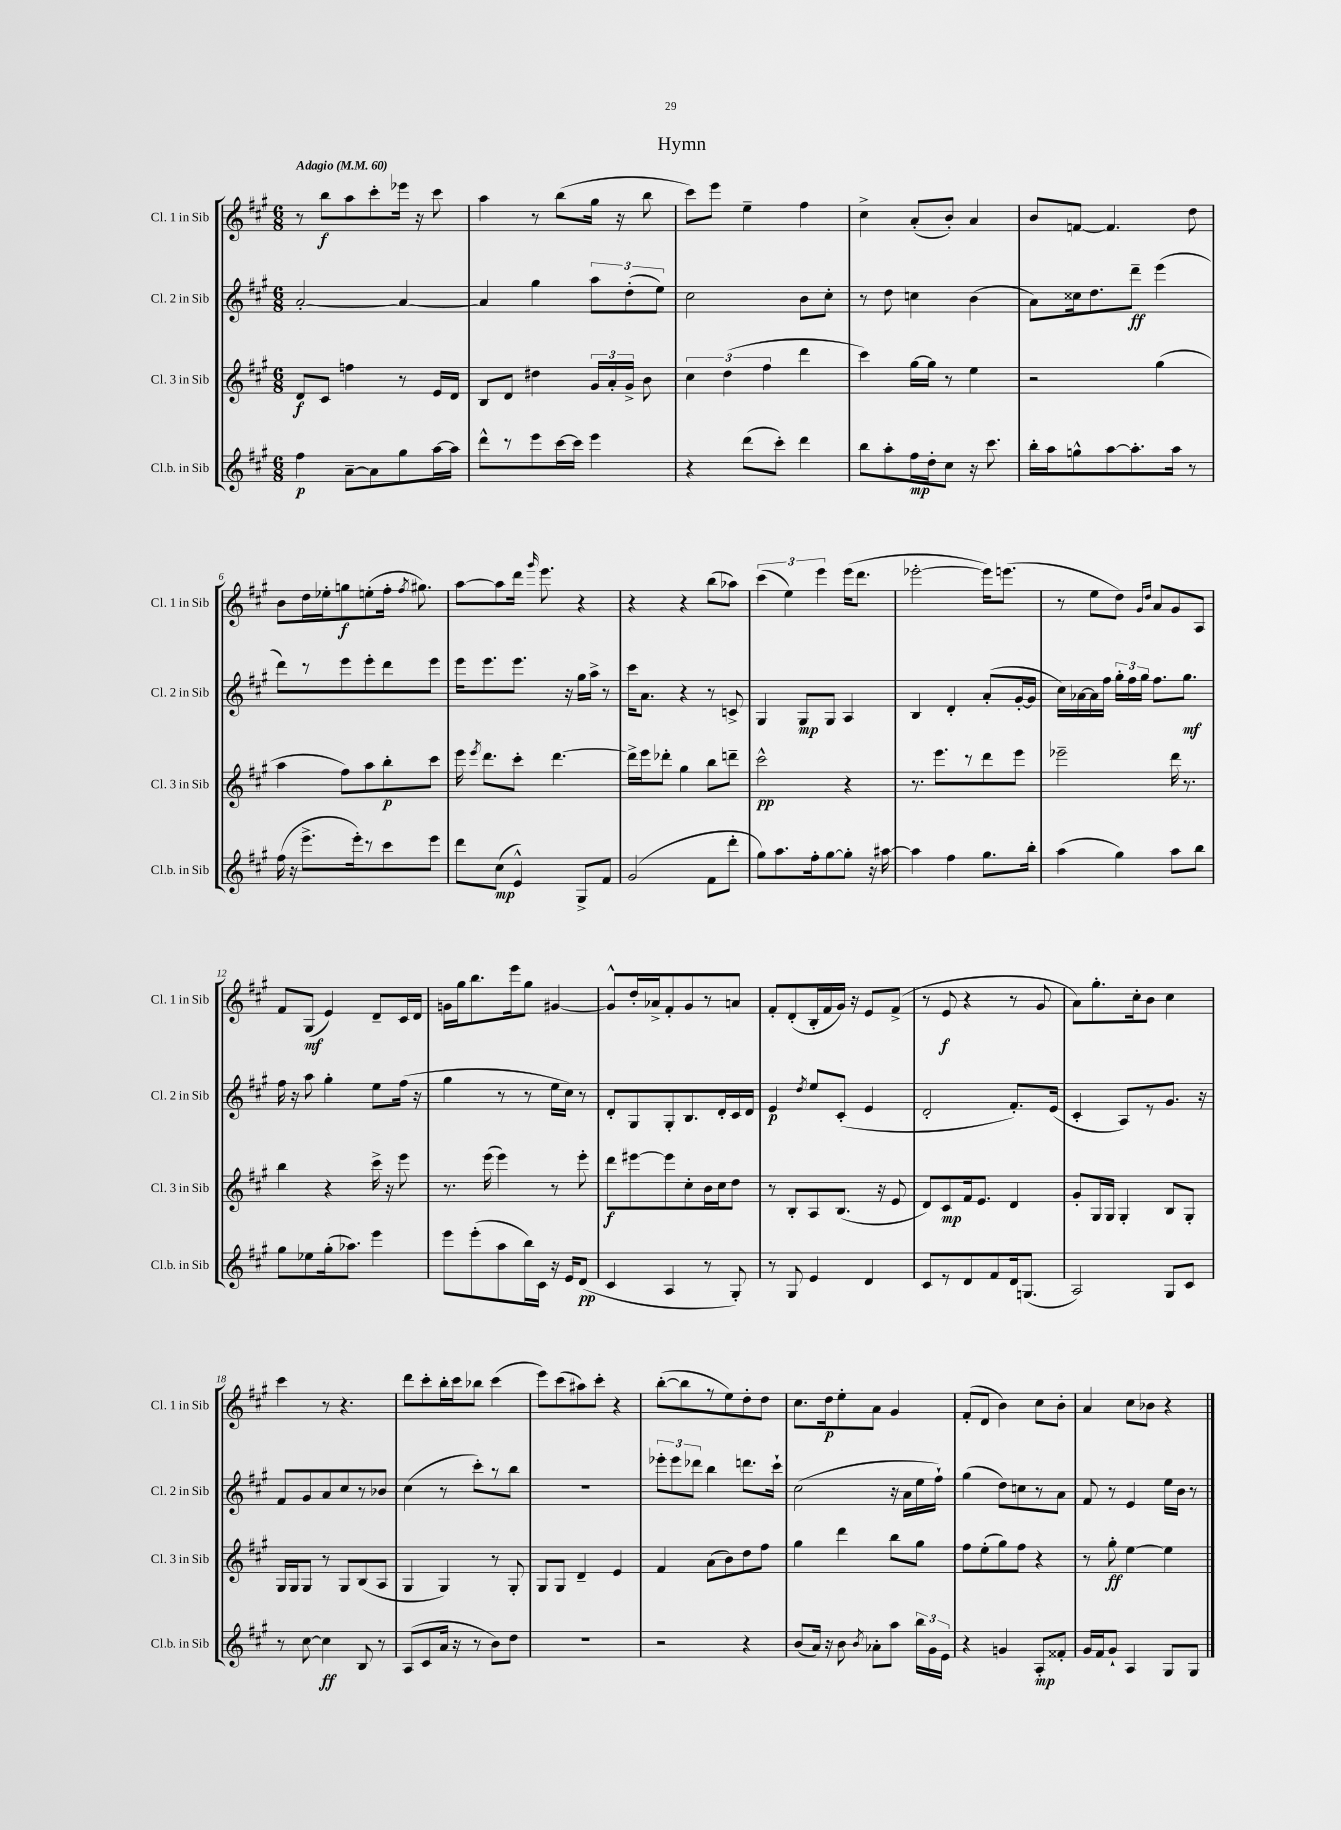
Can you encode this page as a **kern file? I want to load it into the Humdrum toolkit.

**kern	**kern	**kern	**kern
*staff4	*staff3	*staff2	*staff1
*clefG2	*clefG2	*clefG2	*clefG2
*k[f#c#g#]	*k[f#c#g#]	*k[f#c#g#]	*k[f#c#g#]
*M6/8	*M6/8	*M6/8	*M6/8
*MM60	*MM60	*MM60	*MM60
4ff#	8d	[2a'	8r
.	8c#	.	8bb
[8a~	4ff	.	8aa
8a]	.	.	8ccc#'
8gg#	8r	4a_	16eee-
.	.	.	16r
[16aa	16e	.	8ccc#
16aa]	16d	.	.
=	=	=	=
8ddd^^	8B	4a]	4aa
8r	8d	.	.
8eee	4dd#	4gg#	8r
[16ccc#	.	.	(8bb
16ccc#]	.	.	.
4eee	24g#	12aa	16gg#
.	24a'	.	.
.	.	.	16r
.	24g#^	(12dd'	.
.	8b	.	8bb
.	.	12ee)	.
=	=	=	=
4r	6cc#	2cc#	8ccc#)
.	.	.	8eee
.	(6dd	.	.
(8ddd	.	.	4ee~
.	6ff#	.	.
8ccc#')	.	.	.
4ddd	4ddd	8b	4ff#
.	.	8cc#'	.
=	=	=	=
8bb	4ccc#)	8r	4cc#^
8aa'	.	8dd	.
16ff#	[16gg#	4cc	(8a'
16dd'	16gg#]	.	.
8cc#	8r	.	8b')
16r	4ee	(4b	4a
8.ccc#	.	.	.
=	=	=	=
16bb'	2r	8a)	8b
16aa	.	.	.
8gg^^	.	16cc##	[8f
.	.	8.dd	.
[8aa	.	.	4.f]
8.aa']	.	8ddd~	.
.	(4gg#	(4eee	.
16aa	.	.	.
8r	.	.	8dd
=	=	=	=
(16ff#	4aa	8ddd)	8b
16r	.	.	.
8.eee^	.	8r	16dd
.	.	.	16ee-'
.	8ff#)	8eee	8gg
16eee')	.	.	.
8r	8aa	8eee'	(8ee'
8ccc#	8bb'	8ddd	16ff#'
.	.	.	8qff#
.	.	.	8.gg#)
8eee	8ccc#	8eee	.
=	=	=	=
8ddd	16eee	16eee	[8aa
.	8qeee	.	.
.	8.ddd	8.eee	.
(8cc#	.	.	8aa]
4e^^)	8ccc#'	8.eee	16ddd
.	.	.	16qqggg#
.	.	.	8.eee
.	[4.ddd	.	.
.	.	16r	.
8G#^	.	16gg#	4r
.	.	16aa^	.
8f#	.	8r	.
=	=	=	=
(2g#	16ddd^]	16ccc#	4r
.	16eee	8.a	.
.	8ddd-'	.	.
.	4gg#	4r	4r
8f#	8bb	8r	(8bb
8ddd'	8ddd~	8c^	8aa-)
=	=	=	=
8gg#)	2ccc#^^	4G#	(6ccc#
8.aa	.	.	.
.	.	.	6ee)
.	.	8G#	.
16ff#'	.	.	.
.	.	.	6eee
[8gg#	.	8G#	.
8gg#']	4r	4A	(16eee
.	.	.	8.ddd
16r	.	.	.
[16aa#	.	.	.
=	=	=	=
4aa#]	8.r	4B	[2eee-'
.	8.eee	.	.
4ff#	.	4d'	.
.	8r	.	.
8.gg#	8ddd	(8a'	16eee-])
.	.	.	(8.eee
.	8eee	[16g#'	.
16bb'	.	16g#]	.
=	=	=	=
(4aa	2eee-~	16cc#)	8r
.	.	[16a-	.
.	.	16a-]	8ee
.	.	16ff#	.
4gg#)	.	24gg#'	8dd)
.	.	24ff#	.
.	.	24gg#	.
.	.	.	16qqg#
.	.	.	16qqdd
.	.	8.ff#	8a
8aa	16ddd	.	8g#
.	8.r	8.gg#	.
8bb	.	.	8A
=	=	=	=
8gg#	4bb	16ff#	8f#
.	.	16r	.
8ee-	.	8aa	(8G#
(16gg#'	4r	4gg#'	4e)
8.aa-)	.	.	.
4eee	16ccc#^	8ee	8d~
.	16r	.	.
.	8eee	(16ff#	16c#
.	.	16r	16d
=	=	=	=
8eee	8.r	4gg#	16g
.	.	.	16gg#
(8eee'	.	.	8.bb
.	(16eee	.	.
8aa	4eee)	8r	.
.	.	.	16eee
16bb)	.	8r	8gg#
16c#	.	.	.
16r	8r	16ee	[4g#
16e	.	16cc#)	.
(8d	8eee'	8r	.
=	=	=	=
4c#	8ddd	8d'	8g#^^]
.	[8eee#	8G#	16dd'
.	.	.	16a-^
4A	8eee#]	8G#'	8f#'
.	8cc#'	8.B	8g#
8r	16b	.	8r
.	16cc#	16d'	.
8G#')	8dd	16c#	8a
.	.	16d	.
=	=	=	=
8r	8r	4e	8f#'
8G#	8B'	.	(8d'
.	.	8qdd	.
4e	8A	8ee	16B'
.	.	.	16f#
.	(8.B	(8c#'	16g#)
.	.	.	16r
4d	.	4e	8e
.	16r	.	.
.	8e	.	(8f#^
=	=	=	=
8c#	8d)	2d'	8r
8r	8c#	.	8e
8d	16f#	.	4r
.	8.e	.	.
8f#	.	.	.
16d	4d	8.f#')	8r
(8.G	.	.	.
.	.	.	8g#
.	.	(16e	.
=	=	=	=
2A)	8g#'	4c#'	8a)
.	16G#	.	8.gg#'
.	16G#	.	.
.	4G#'	8A)	.
.	.	.	16cc#'
.	.	8r	8b
8G#	8B	8.g#	4cc#
8c#	8G#'	.	.
.	.	16r	.
=	=	=	=
8r	16G#	8f#	4ccc#
.	16G#	.	.
[8cc#	8G#	8g#	.
4cc#]	8r	8a	8r
.	8G#	8cc#	4.r
8B	(8B	8r	.
8r	8A	8b-	.
=	=	=	=
(8A	4G#	(4cc#	8ddd
8c#	.	.	8ccc#'
16a	4G#)	8r	16bb'
16r	.	.	16ccc#
8r	.	8ccc#')	8bb-
8b)	8r	8r	(4ccc#
8dd	8G#'	8bb	.
=	=	=	=
2.r	8G#	2.r	8eee)
.	8G#	.	(8ccc#
.	4d~	.	8aa#)
.	.	.	8ccc#'
.	4e	.	4r
=	=	=	=
2r	4f#	12eee-'	([8bb'
.	.	12eee-	.
.	.	.	8bb]
.	.	12ddd-	.
.	(8a	4bb	8r
.	8b)	.	8ee)
4r	8dd	8.ddd	8dd'
.	8ff#	.	8dd
.	.	16ccc#`	.
=	=	=	=
(8b	4gg#	(2cc#	8.cc#
16a)	.	.	.
16r	.	.	16dd
8b	4ddd	.	8ee'
8qb	.	.	.
8a-'	.	.	8a
8aa	8bb	16r	4g#
.	.	16a	.
24bb	8gg#	16ee	.
24g#	.	.	.
.	.	16ff#`)	.
24e	.	.	.
=	=	=	=
4r	8ff#	(4gg#	(8f#'
.	(8ee'	.	8d
4g	8gg#)	8dd)	4b)
.	8ff#	8cc	.
8A'	4r	8r	8cc#
8f##'	.	8a	8b'
=	=	=	=
16g#	8r	8f#	4a
16f#	.	.	.
8g#`	8gg#'	8r	.
4A	[4ee	4e	8cc#
.	.	.	8b-
8G#	4ee]	16ee	4r
.	.	16b	.
8G#	.	8r	.
==	==	==	==
*-	*-	*-	*-
